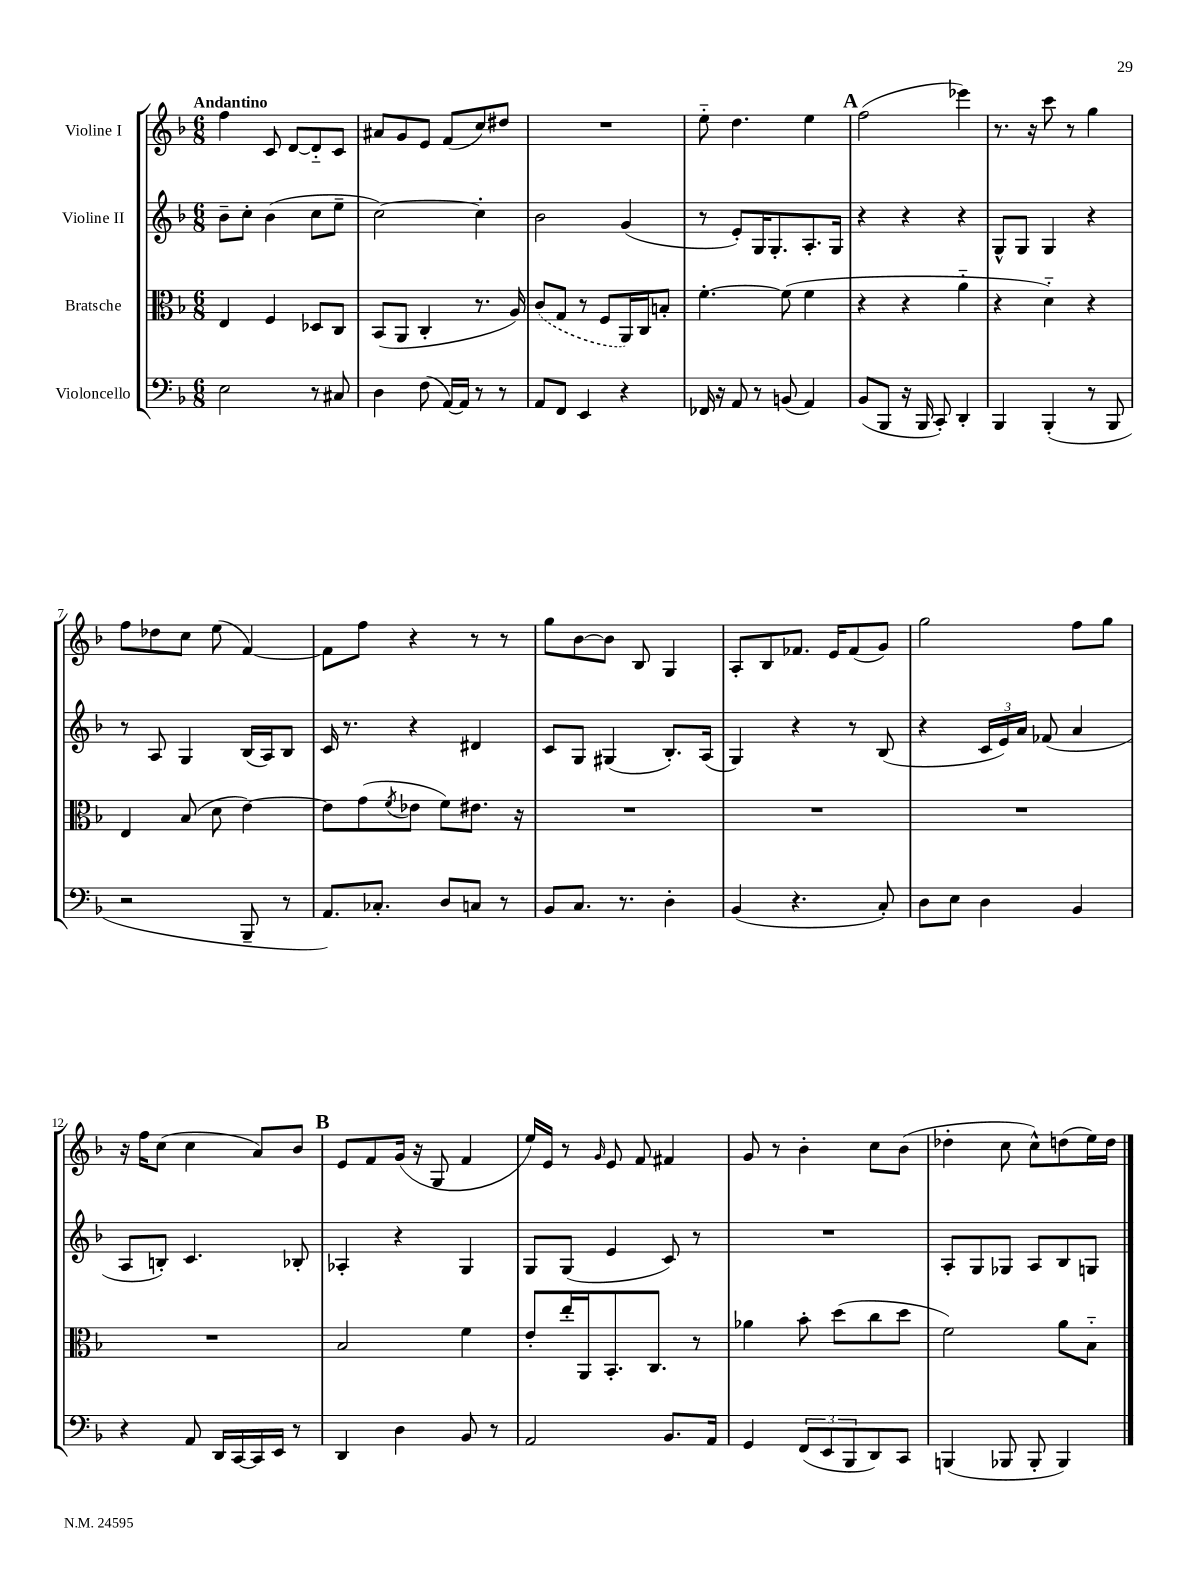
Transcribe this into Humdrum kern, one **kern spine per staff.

**kern	**kern	**kern	**kern
*part4	*part3	*part2	*part1
*staff4	*staff3	*staff2	*staff1
*I"Violoncello	*I"Bratsche	*I"Violine II	*I"Violine I
*clefF4	*clefC3	*clefG2	*clefG2
*k[b-]	*k[b-]	*k[b-]	*k[b-]
*M6/8	*M6/8	*M6/8	*M6/8
=1	=1	=1	=1
!	!	!	!LO:TX:a:B:t=Andantino
2E\	4E/	8b-~\L	4ff\
.	.	8cc'\J	.
.	4F/	(4b-\	8c/
.	.	.	[8d/L
8r	8D-X/L	8cc\L	8d/]
8C#X/	8C/J	8ee~\J	8c/J
=2	=2	=2	=2
4D\	(8BB-/L	[2cc\)	8a#X/L
.	8AA/J	.	8g/
(8F\	4C'/	.	8e/J
[16AA/LL)	.	.	(8f/L
16AA/JJ]	.	.	.
8r	8.r	4cc'\]	8cc/)
8r	.	.	8dd#X/J
.	16A/)	.	.
=3	=3	=3	=3
8AA/L	(8c/L	2b-\	2.r
8FF/J	8G/J	.	.
4EE/	8r	.	.
.	8F/L	.	.
4r	16AA/L)	(4g/	.
.	16C/J	.	.
.	8Bn'/J	.	.
=4	=4	=4	=4
16FF-X/	[4.f'\	8r	8ee\
16r	.	.	.
8AA/	.	8e'/L)	4.dd\
8r	.	16G/K	.
.	.	8.G'/	.
(8BBn/	(8f\]	.	.
4AA/)	4f\	8.A'/	4ee\
.	.	16G/Jk	.
!!LO:REH:place=s1:t=A
=5	=5	=5	=5
(8BB-/L	4r	4r	(2ff\
8BBB-/J	.	.	.
16r	4r	4r	.
16BBB-/	.	.	.
8CC'/)	.	.	.
4DD'/	4a\	4r	4eee-X\)
=6	=6	=6	=6
4BBB-/	4r	8G^^/L	8.r
.	.	8G/J	.
.	.	.	16r
(4BBB-'/	4d\)	4G/	8ccc\
.	.	.	8r
8r	4r	4r	4gg\
8BBB-/	.	.	.
!!LO:LB:g=z
=7	=7	=7	=7
2r	4E/	8r	8ff\L
.	.	8A/	8dd-X\
.	(8B-/	4G/	8cc\J
.	8d\	.	(8ee\
8BBB-~/	[4e\)	(16B-/LL	[4f/)
.	.	16A/J)	.
8r	.	8B-/J	.
=8	=8	=8	=8
8.AA/L)	8e\L]	16c/	8f\L]
.	.	8.r	.
.	(8g\	.	8ff\J
8.C-X'/J	.	.	.
.	8qf/	.	.
.	8e-X\J	4r	4r
8D/L	8f\L)	.	.
8Cn/J	8.e#X\J	4d#X/	8r
8r	.	.	8r
.	16r	.	.
=9	=9	=9	=9
8BB-/L	2.r	8c/L	8gg\L
8.C/J	.	8G/J	[8b-\
.	.	(4G#X/	8b-\J]
8.r	.	.	.
.	.	.	8B-/
4D'\	.	8.B-'/L)	4G/
.	.	(16A/Jk	.
=10	=10	=10	=10
(4BB-/	2.r	4G/)	8A'/L
.	.	.	8B-/
4.r	.	4r	8.f-X/J
.	.	.	16e/KL
.	.	8r	(8f-/
8C'/)	.	(8B-/	8g/J)
=11	=11	=11	=11
8D\L	2.r	4r	2gg\
8E\J	.	.	.
4D\	.	24c/LL	.
.	.	24e/)	.
.	.	24a/JJ	.
.	.	(8f-X/	.
4BB-/	.	4a/	8ff\L
.	.	.	8gg\J
!!LO:LB:g=z
=12	=12	=12	=12
4r	2.r	8A/L	16r
.	.	.	16ff\KL
.	.	8Bn'/J)	(8cc\J
8AA/	.	4.c/	4cc\
16DD/LL	.	.	.
[16CC/	.	.	.
16CC/]	.	.	8a/L)
16EE/JJ	.	.	.
8r	.	8B-X'/	8b-/J
!!LO:REH:place=s1:t=B
=13	=13	=13	=13
4DD/	2B-/	4A-X'/	8e/L
.	.	.	8f/
4D\	.	4r	(16g/Jk
.	.	.	16r
.	.	.	8G/
8BB-/	4f\	4G/	4f/
8r	.	.	.
=14	=14	=14	=14
2AA/	8e'/L	8G/L	16ee/LL)
.	.	.	16e/JJ
.	16ee'/L	(8G/J	8r
.	16AA/J	.	.
.	.	.	16qqg/
.	8.BB-'/	4e/	8e/
.	.	.	8f/
.	8.C/J	.	.
8.BB-/L	.	8c/)	4f#X/
.	8r	8r	.
16AA/Jk	.	.	.
=15	=15	=15	=15
4GG/	4a-X\	2.r	8g/
.	.	.	8r
(12FF/L	8b-'\	.	4b-'\
12EE/	.	.	.
.	(8dd\L	.	.
12BBB-/	.	.	.
8DD/)	8cc\	.	8cc\L
8CC/J	8dd\J	.	(8b-\J
=16	=16	=16	=16
(4BBBn/	2f\)	8A'/L	4dd-X'\
.	.	8G/	.
8BBB-X/	.	8G-X/J	8cc\
8BBB-'/	.	8A/L	8cc^^\L)
4BBB-/)	8a\L	8B-/	(8ddn\
.	8B-\J	8Gn/J	16ee\L)
.	.	.	16dd\JJ
==	==	==	==
*-	*-	*-	*-
